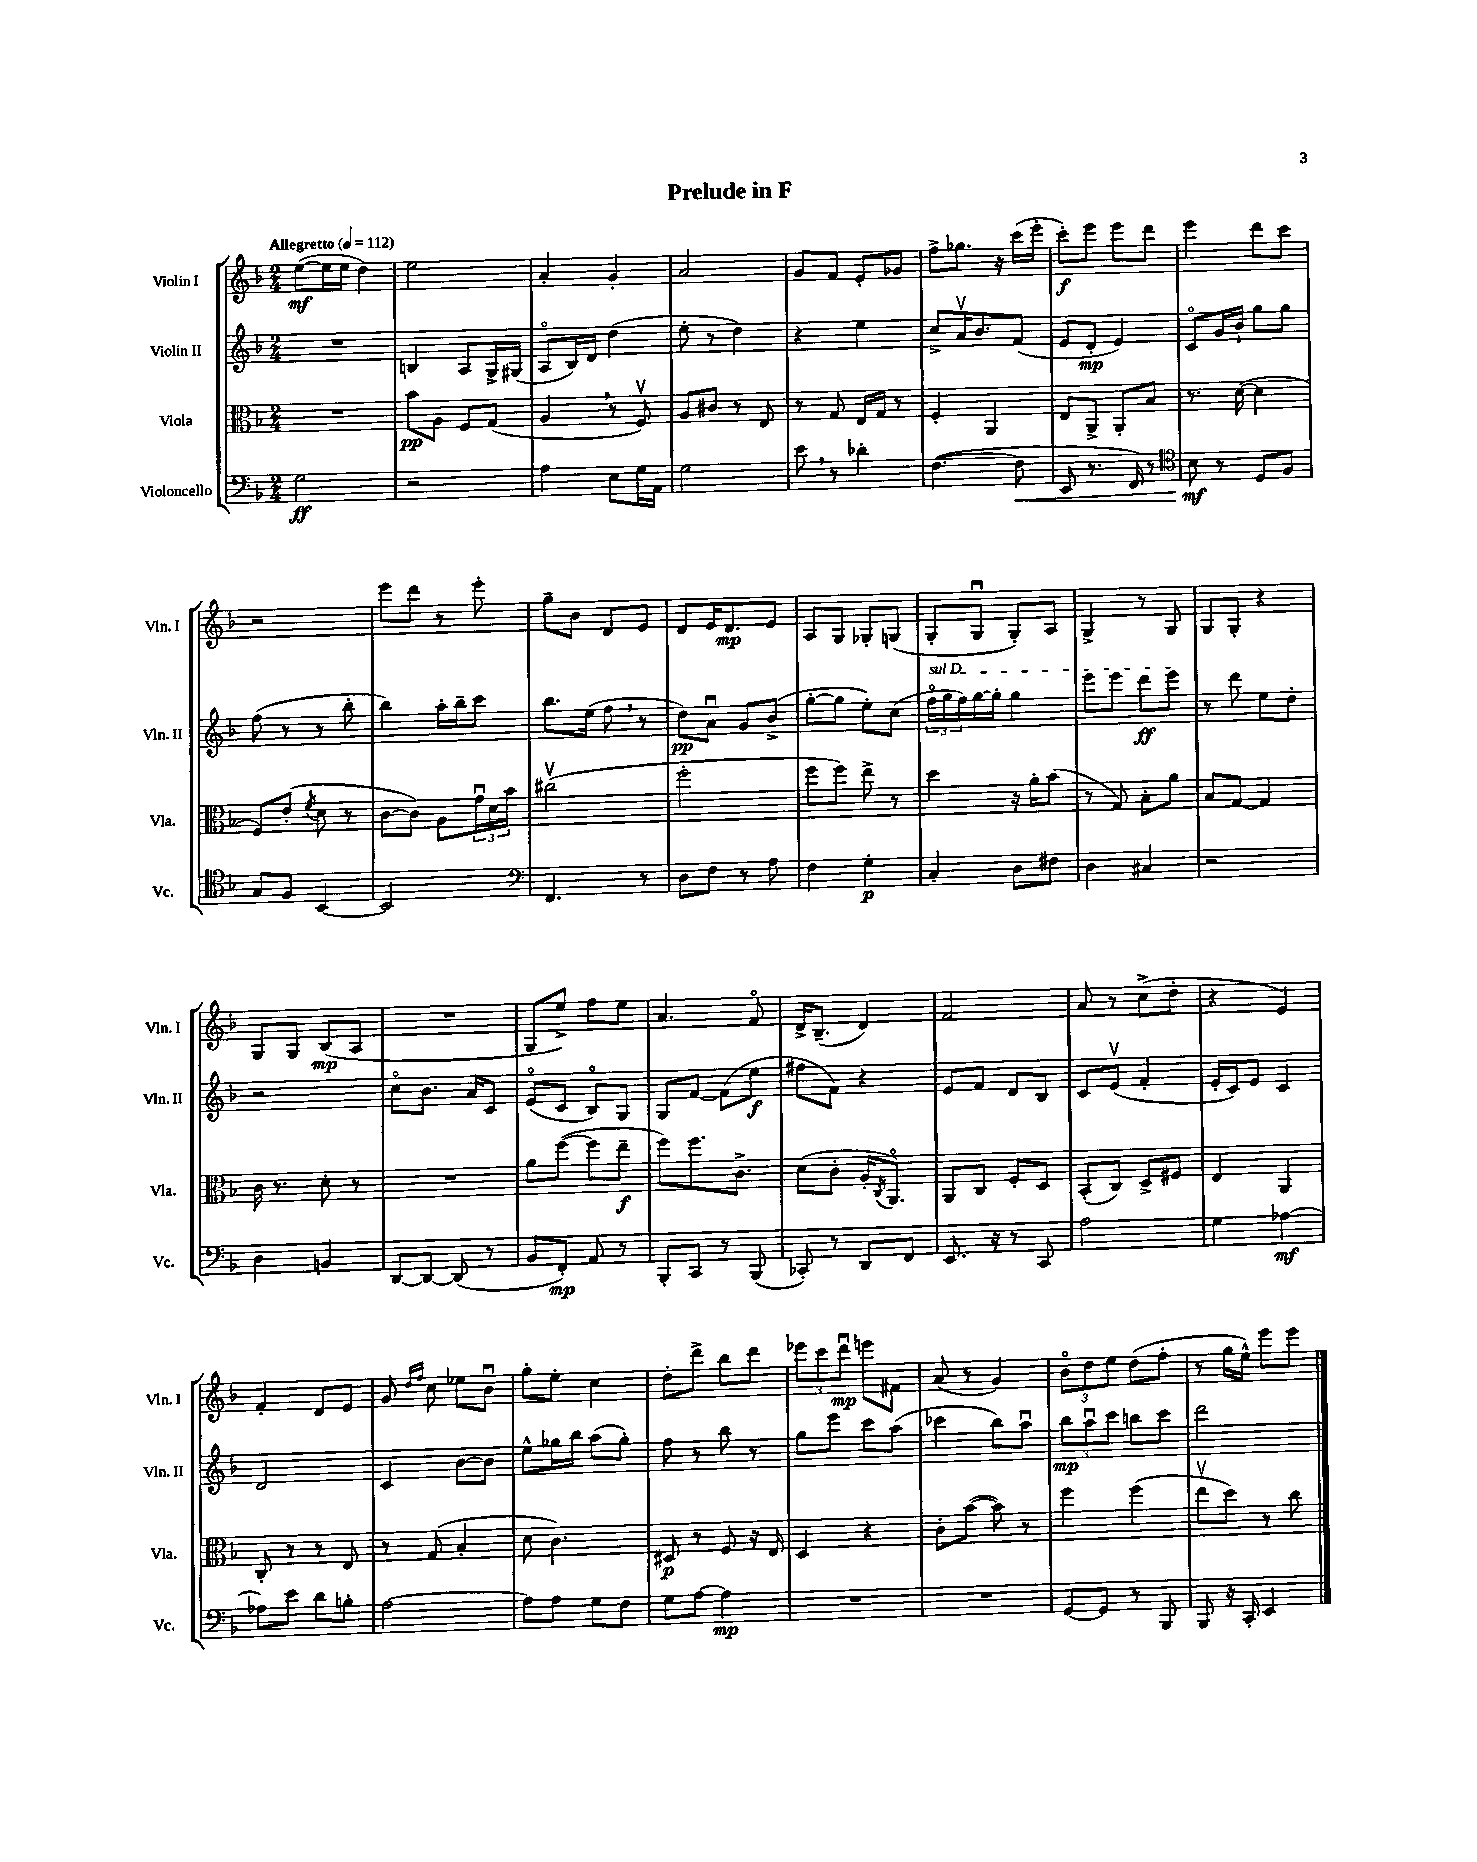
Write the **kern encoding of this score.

**kern	**dynam	**kern	**dynam	**kern	**dynam	**kern	**dynam
*part4	*part4	*part3	*part3	*part2	*part2	*part1	*part1
*staff4	*staff4	*staff3	*staff3	*staff2	*staff2	*staff1	*staff1
*I"Violoncello	*	*I"Viola	*	*I"Violin II	*	*I"Violin I	*
*I'Vc.	*	*I'Vla.	*	*I'Vln. II	*	*I'Vln. I	*
*clefF4	*	*clefC3	*	*clefG2	*	*clefG2	*
*k[b-]	*	*k[b-]	*	*k[b-]	*	*k[b-]	*
*M2/4	*	*M2/4	*	*M2/4	*	*M2/4	*
*MM112	*	*MM112	*	*MM112	*	*MM112	*
=1	=1	=1	=1	=1	=1	=1	=1
!	!	!	!	!	!	!LO:TX:a:B:t=Allegretto	!
2G\	ff	2r	.	2r	.	([8ee\L	mf
.	.	.	.	.	.	16ee\L]	.
.	.	.	.	.	.	16ee\JJ	.
.	.	.	.	.	.	4dd\)	.
=2	=2	=2	=2	=2	=2	=2	=2
2r	.	8b-\L	pp	4Bn/	.	2ee\	.
.	.	8A\J	.	.	.	.	.
.	.	8F/L	.	8A/L	.	.	.
.	.	(8G/J	.	16G^/L	.	.	.
.	.	.	.	(16G#X/JJ	.	.	.
=3	=3	=3	=3	=3	=3	=3	=3
4A\	.	4A,/	.	8A/L	.	4a'/	.
.	.	.	.	16B-/L)	.	.	.
.	.	.	.	16d/JJ	.	.	.
8E\L	.	8r	.	(4dd\	.	4g'/	.
16G\L	.	8Fv/)	.	.	.	.	.
16AA\JJ	.	.	.	.	.	.	.
=4	=4	=4	=4	=4	=4	=4	=4
2G\	.	8A/L	.	8ee'\	.	2a/	.
.	.	8c#X/J	.	8r	.	.	.
.	.	8r	.	4dd\)	.	.	.
.	.	8E/	.	.	.	.	.
=5	=5	=5	=5	=5	=5	=5	=5
8e,\	.	8r	.	4r	.	8g/L	.
8r	.	8G/	.	.	.	8f/J	.
4d-X'\	.	16E/LL	.	4ee\	.	8e'/L	.
.	.	16G/JJ	.	.	.	.	.
.	.	8r	.	.	.	8g-X/J	.
=6	=6	=6	=6	=6	=6	=6	=6
([4.F\	.	4F'/	.	8cc^/L	.	8ff^\L	.
.	.	.	.	16av/K	.	8.gg-X\J	.
.	.	.	.	8.b-/	.	.	.
.	.	4AA/	.	.	.	.	.
.	.	.	.	.	.	16r	.
!	!LO:HP:b	!	!	!	!	!	!
8F\]	<	.	.	(8f/J	.	(16ccc\LL	.
.	.	.	.	.	.	16eee'\JJ	.
=7	=7	=7	=7	=7	=7	=7	=7
8EE/	.	8E/L	.	8e/L	.	8ccc'\L)	f
8.r	.	8AA^/J	.	8d'/J	mp	8eee\J	.
.	.	8AA'/L	.	4e/)	.	8eee\L	.
16FF/)	.	.	.	.	.	.	.
8r	.	8B-/J	.	.	.	8ddd\J	.
=8	=8	=8	=8	=8	=8	=8	=8
*clefC4	*	*	*	*	*	*	*
8B-\	mf	8.r	.	8c/L	.	4eee\	.
8r	[	.	.	16g/L	.	.	.
.	.	([16d\	.	16b-`/JJ	.	.	.
8D/L	.	4d\]	.	8gg\L	.	8ddd\L	.
8F/J	.	.	.	8gg\J	.	8ccc\J	.
!!LO:LB:g=z
=9	=9	=9	=9	=9	=9	=9	=9
8G/L	.	8F/L)	.	(8ff\	.	2r	.
8F/J	.	(8e'/J	.	8r	.	.	.
.	.	8qf/	.	.	.	.	.
[4BB-/	.	8d\	.	8r	.	.	.
.	.	8r	.	8bb-'\	.	.	.
=10	=10	=10	=10	=10	=10	=10	=10
2BB-/]	.	[8c\L	.	4bb-\)	.	8eee\L	.
.	.	8c\J])	.	.	.	8ddd\J	.
.	.	8A\L	.	16aa'\LL	.	8r	.
.	.	.	.	16bb-~\J	.	.	.
.	.	24gu\L	.	8ccc\J	.	8eee'\	.
.	.	24d\	.	.	.	.	.
.	.	24b-\JJ	.	.	.	.	.
=11	=11	=11	=11	=11	=11	=11	=11
*clefF4	*	*	*	*	*	*	*
4.FF/	.	(2cc#Xv\	.	8.bb-\L	.	8gg~\L	.
.	.	.	.	.	.	8b-\J	.
.	.	.	.	(16ee\Jk	.	.	.
.	.	.	.	8ff,\	.	8d/L	.
8r	.	.	.	8r	.	8e/J	.
=12	=12	=12	=12	=12	=12	=12	=12
8D\L	.	2ff'\	.	8dd\L)	pp	8d/L	.
8F\J	.	.	.	8au\J	.	16e/K	.
.	.	.	.	.	.	8.d/	mp
8r	.	.	.	8g/L	.	.	.
8A\	.	.	.	(8b-^/J	.	8e/J	.
=13	=13	=13	=13	=13	=13	=13	=13
4F\	.	8ff\L	.	[8gg'\L	.	8A/L	.
.	.	8ff\J)	.	8gg\J]	.	8G/J	.
4G'\	p	8ee^\	.	8ee'\L)	.	8G-X'/L	.
.	.	8r	.	(8cc\J	.	(8Gn/J	.
=14	=14	=14	=14	=14	=14	=14	=14
!	!	!	!	!LO:TX:a:i:t=sul D	!	!	!
4C'/	.	4dd\	.	24ff\LL	.	8G'/L	.
.	.	.	.	24gg\	.	.	.
.	.	.	.	24ff\)	.	.	.
.	.	.	.	[16gg\	.	8Gu/J	.
.	.	.	.	16gg'\JJ]	.	.	.
8D\L	.	16r	.	4gg\	.	8G'/L)	.
.	.	16a'\KL	.	.	.	.	.
8F#X\J	.	(8b-\J	.	.	.	8A/J	.
=15	=15	=15	=15	=15	=15	=15	=15
4D\	.	8r	.	8eee\L	.	4G^/	.
.	.	8G/)	.	8eee\J	.	.	.
4C#X/	.	8B-'\L	.	8ddd\L	ff	8r	.
.	.	8a\J	.	8eee\J	.	8G/	.
=16	=16	=16	=16	=16	=16	=16	=16
2r	.	8B-/L	.	8r	.	8G/L	.
.	.	[8G/J	.	8ddd\	.	8G'/J	.
.	.	4G/]	.	8ee\L	.	4r	.
.	.	.	.	8dd'\J	.	.	.
!!LO:LB:g=z
=17	=17	=17	=17	=17	=17	=17	=17
4D\	.	16c\	.	2r	.	8G/L	.
.	.	8.r	.	.	.	.	.
.	.	.	.	.	.	8G/J	.
4BBn/	.	8d'\	.	.	.	(8B-/L	mp
.	.	8r	.	.	.	8A/J	.
=18	=18	=18	=18	=18	=18	=18	=18
[8DD/L	.	2r	.	8cc\L	.	2r	.
8DD/J_	.	.	.	8.b-\J	.	.	.
(8DD/]	.	.	.	.	.	.	.
.	.	.	.	16a/KL	.	.	.
8r	.	.	.	8c/J	.	.	.
=19	=19	=19	=19	=19	=19	=19	=19
8BB-/L	.	8a\L	.	(8e/L	.	8G/L	.
8FF'/J)	mp	([8ff\J	.	8c/J	.	8ee^/J)	.
8AA/	.	8ff\L]	.	8B-/L)	.	8ff\L	.
8r	.	8ee~\J	f	8G/J	.	8ee\J	.
=20	=20	=20	=20	=20	=20	=20	=20
8BBB-'/L	.	8ff\L)	.	8G/L	.	4.a/	.
8CC/J	.	8.ff\	.	[8f/J	.	.	.
8r	.	.	.	(8f\L]	.	.	.
.	.	8.c^\J	.	.	.	.	.
(8BBB-/	.	.	.	8ee\J	f	8f/	.
=21	=21	=21	=21	=21	=21	=21	=21
8CC-X'/)	.	(8d\L	.	8ff#X\L	.	16d^/KL	.
.	.	.	.	.	.	(8.B-~/J	.
8r	.	8c'\J	.	8f\J)	.	.	.
8DD/L	.	16A'/KL	.	4r	.	4d/)	.
.	.	8qC/	.	.	.	.	.
.	.	8.AA/J)	.	.	.	.	.
8FF/J	.	.	.	.	.	.	.
=22	=22	=22	=22	=22	=22	=22	=22
8.EE/	.	8AA/L	.	8e/L	.	2f/	.
.	.	8C/J	.	8f/J	.	.	.
16r	.	.	.	.	.	.	.
8r	.	8F'/L	.	8d/L	.	.	.
8CC/	.	8D/J	.	8B-/J	.	.	.
=23	=23	=23	=23	=23	=23	=23	=23
2A\	.	(8BB-'/L	.	8c/L	.	8a/	.
.	.	8C/J)	.	(8ev/J	.	8r	.
.	.	8D^/L	.	4f'/	.	(8cc^\L	.
.	.	8F#X/J	.	.	.	8dd'\J	.
=24	=24	=24	=24	=24	=24	=24	=24
4G\	.	4E/	.	16e'/LL	.	4r	.
.	.	.	.	16c/J)	.	.	.
.	.	.	.	8e/J	.	.	.
[4A-X\	mf	4AA/	.	4c/	.	4e/)	.
!!LO:LB:g=z
=25	=25	=25	=25	=25	=25	=25	=25
8A-X\L]	.	8C'/	.	2d/	.	4f'/	.
8e\J	.	8r	.	.	.	.	.
8d\L	.	8r	.	.	.	8d/L	.
8Bn'\J	.	8E/	.	.	.	8e/J	.
=26	=26	=26	=26	=26	=26	=26	=26
[2A\	.	8r	.	4c/	.	8g/	.
.	.	.	.	.	.	16qqdd/LL	.
.	.	.	.	.	.	16qqff/JJ	.
.	.	(8G/	.	.	.	8cc\	.
.	.	4B-'/	.	[8b-\L	.	8ee-X\L	.
.	.	.	.	8b-\J]	.	8b-u\J	.
=27	=27	=27	=27	=27	=27	=27	=27
8A\L]	.	8d\	.	8ee^^\L	.	8gg'\L	.
8A\J	.	4.c\)	.	16gg-X\L	.	8ee'\J	.
.	.	.	.	16bb-\JJ	.	.	.
8G\L	.	.	.	(8aa\L	.	4cc\	.
8F\J	.	.	.	8gg-'\J)	.	.	.
=28	=28	=28	=28	=28	=28	=28	=28
8G\L	.	8D#X/	p	8ff\	.	8dd'\L	.
[8A\J	.	8r	.	8r	.	8ddd^\J	.
4A\]	mp	8F/	.	8bb-\	.	8bb-\L	.
.	.	16r	.	8r	.	8ddd\J	.
.	.	16E/	.	.	.	.	.
=29	=29	=29	=29	=29	=29	=29	=29
2r	.	4D/	.	8gg\L	.	12eee-X\L	.
.	.	.	.	.	.	12ccc\	.
.	.	.	.	8eee\J	.	.	.
.	.	.	.	.	.	12dddu\J	mp
.	.	4r	.	8ccc\L	.	8eeen\L	.
.	.	.	.	(8aa\J	.	8f#X\J	.
=30	=30	=30	=30	=30	=30	=30	=30
2r	.	8c'\L	.	4ccc-X\	.	(8a/	.
.	.	([8b-\J	.	.	.	8r	.
.	.	8b-\])	.	8bb-\L)	.	4g/)	.
.	.	8r	.	8aau\J	.	.	.
=31	=31	=31	=31	=31	=31	=31	=31
[8GG/L	.	4ff\	.	12bb-\L	mp	12b-\L	.
.	.	.	.	12aau\	.	12dd\	.
8GG/J]	.	.	.	.	.	.	.
.	.	.	.	12ccc\J	.	12ee\J	.
8r	.	(4ff\	.	8bbn\L	.	(8dd\L	.
8BBB-/	.	.	.	8ccc\J	.	8ff'\J	.
=32	=32	=32	=32	=32	=32	=32	=32
8BBB-/	.	8eev\L	.	2ddd\	.	8r	.
16r	.	8dd\J)	.	.	.	16gg\LL	.
16CC'/	.	.	.	.	.	16ee^^\JJ)	.
4EE/	.	8r	.	.	.	8eee\L	.
.	.	8cc\	.	.	.	8eee\J	.
==	==	==	==	==	==	==	==
*-	*-	*-	*-	*-	*-	*-	*-
